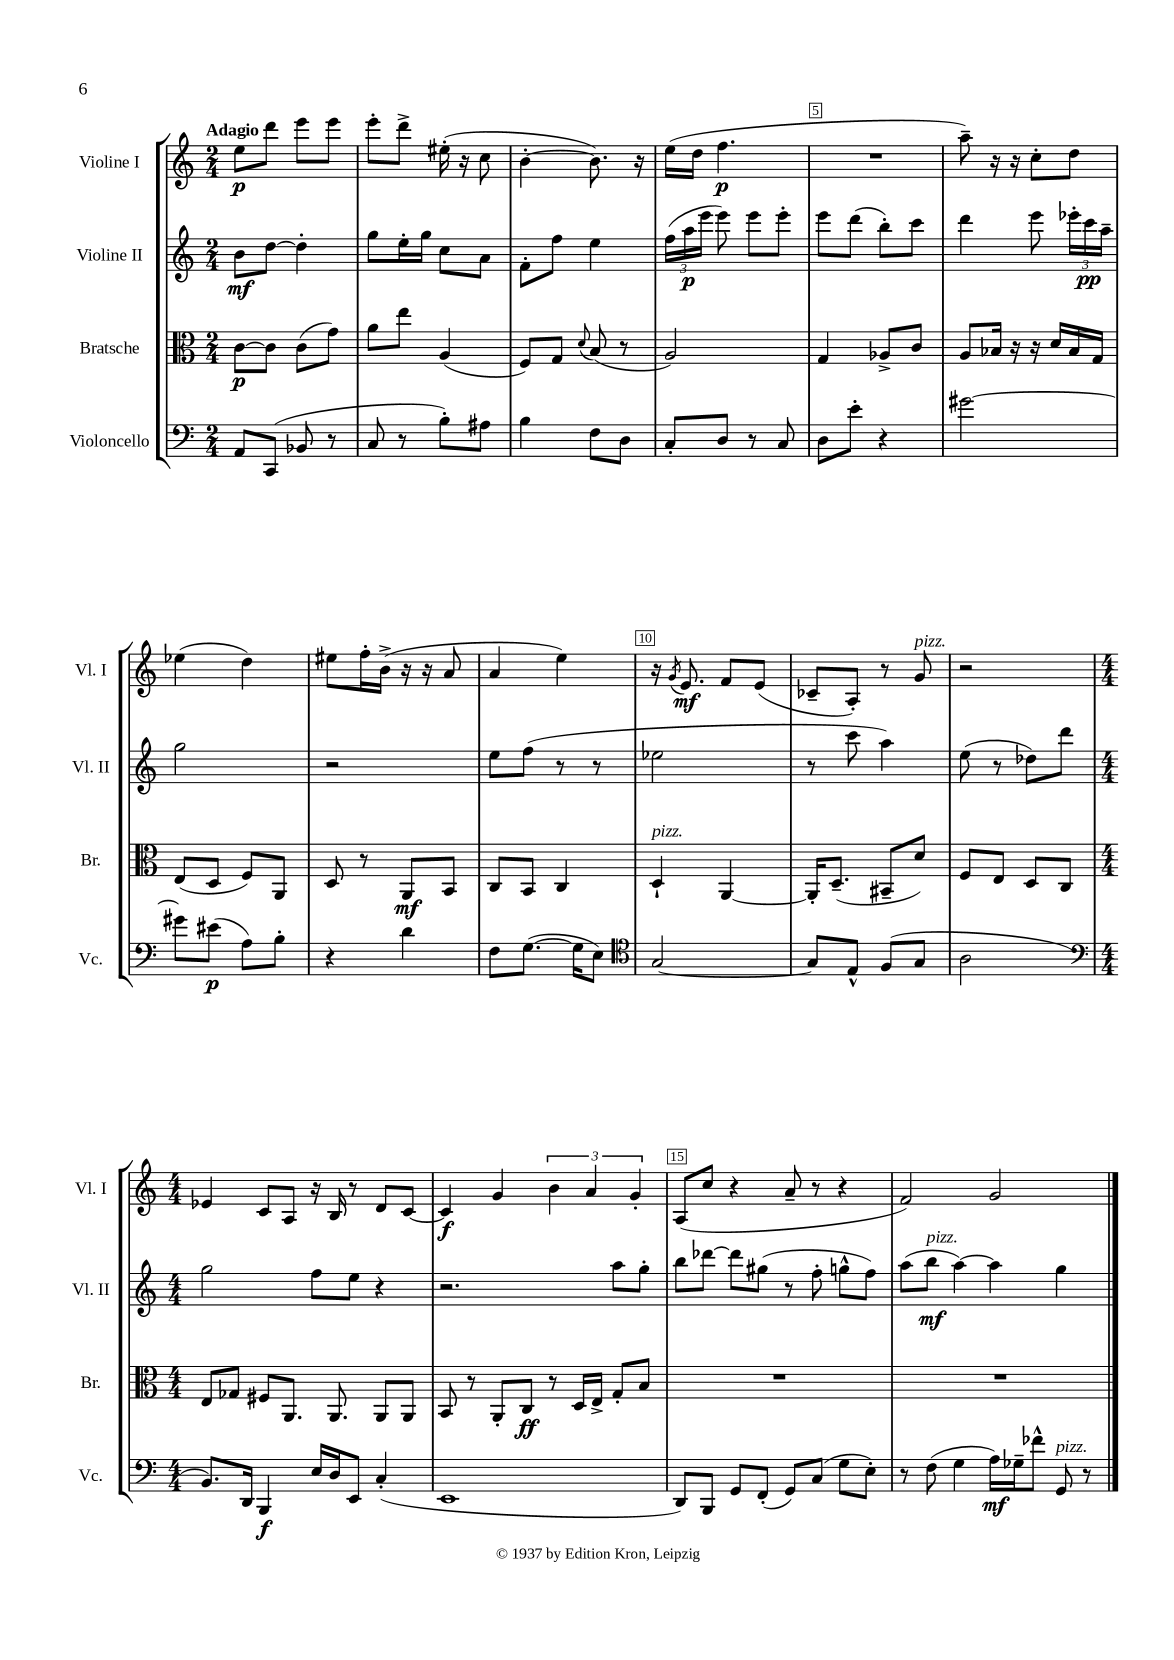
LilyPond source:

<<
\new StaffGroup <<
\new Staff = "s0" \with { instrumentName = "Violine I" shortInstrumentName = "Vl. I" } {
    \clef treble \key c \major \numericTimeSignature \time 2/4 \tempo "Adagio"
    \autoBeamOff e''8[\p d'''8] e'''8[ e'''8] |
    e'''8[-. d'''8]-> eis''16-.( r16 c''8 |
    b'4~-. b'8.) r16 |
    e''16[( d''16] f''4.\p |
    R2 |
    a''8--) r16 r16 c''8[-. d''8] |
    ees''4( d''4) |
    eis''8[ f''16-. b'16]->( r16 r16 a'8 |
    a'4 e''4) |
    r16 \acciaccatura { g'8 } e'8.\mf f'8[ e'8]( |
    ces'8[-- a8]-.) r8 g'8^\markup { \italic "pizz." } |
    r2 |
    \numericTimeSignature \time 4/4 ees'4 c'8[ a8] r16 b16 r8 d'8[ c'8]~ |
    c'4\f g'4 \tuplet 3/2 { b'4 a'4 g'4-. } |
    a8[( c''8] r4 a'8-- r8 r4 |
    f'2) g'2 \bar "|." |
}
\new Staff = "s1" \with { instrumentName = "Violine II" shortInstrumentName = "Vl. II" } {
    \clef treble \key c \major \numericTimeSignature \time 2/4
    \autoBeamOff b'8[\mf d''8]~ d''4-. |
    g''8[ e''16-. g''16] c''8[ a'8] |
    f'8[-. f''8] e''4 |
    \tuplet 3/2 { f''16[( a''16\p e'''16] } e'''8) e'''8[ e'''8]-. |
    e'''8[ d'''8]( b''8[-.) c'''8] |
    d'''4 e'''8 \tuplet 3/2 { ees'''16[-. c'''16\pp a''16]-- } |
    g''2 |
    r2 |
    e''8[ f''8]( r8 r8 |
    ees''2 |
    r8 c'''8 a''4) |
    e''8( r8 des''8[) d'''8] |
    \numericTimeSignature \time 4/4 g''2 f''8[ e''8] r4 |
    r2. a''8[ g''8]-. |
    b''8[ des'''8]~ des'''8[ gis''8]( r8 f''8-. g''8[-^ f''8]) |
    a''8[( b''8]\mf^\markup { \italic "pizz." } a''4~) a''4 g''4 \bar "|." |
}
\new Staff = "s2" \with { instrumentName = "Bratsche" shortInstrumentName = "Br." } {
    \clef alto \key c \major \numericTimeSignature \time 2/4
    \autoBeamOff c'8[~\p c'8] c'8[( g'8]) |
    a'8[ e''8] a4( |
    f8[) g8] \appoggiatura { d'8 } b8( r8 |
    a2) |
    g4 aes8[-> c'8] |
    a8[ bes16] r16 r16 d'16[ bes16 g16] |
    e8[( d8] f8[) a,8] |
    d8 r8 a,8[\mf b,8] |
    c8[ b,8] c4 |
    d4-!^\markup { \italic "pizz." } a,4~ |
    a,16[-. d8.]--( bis,8[-- d'8]) |
    f8[ e8] d8[ c8] |
    \numericTimeSignature \time 4/4 e8[ ges8] fis8[ a,8.] a,8. a,8[ a,8] |
    b,8 r8 a,8[-. c8]\ff r8 d16[ e16]-> g8[-. b8] |
    R1 |
    R1 \bar "|." |
}
\new Staff = "s3" \with { instrumentName = "Violoncello" shortInstrumentName = "Vc." } {
    \clef bass \key c \major \numericTimeSignature \time 2/4
    \autoBeamOff a,8[ c,8]( bes,8 r8 |
    c8 r8 b8[-.) ais8] |
    b4 f8[ d8] |
    c8[-. d8] r8 c8 |
    d8[ e'8]-. r4 |
    gis'2~ |
    gis'8[ eis'8]\p( a8[) b8]-. |
    r4 d'4 |
    f8[ g8.]~( g16[ e8]) |
    \clef tenor g2~ |
    g8[ e8]-^ f8[( g8] |
    a2 |
    \numericTimeSignature \time 4/4 \clef bass b,8.[) d,16] b,,4\f e16[ d16 e,8] c4-.( |
    e,1 |
    d,8[) b,,8] g,8[ f,8]-.( g,8[) c8]( g8[ e8]-.) |
    r8 f8( g4 a16[\mf) ges16-- fes'8]-^ g,8^\markup { \italic "pizz." } r8 \bar "|." |
}
>>
>>
\layout { \context { \Score \override BarNumber.break-visibility = ##(#f #t #t) barNumberVisibility = #(every-nth-bar-number-visible 5) \override BarNumber.stencil = #(make-stencil-boxer 0.1 0.3 ly:text-interface::print) } }
